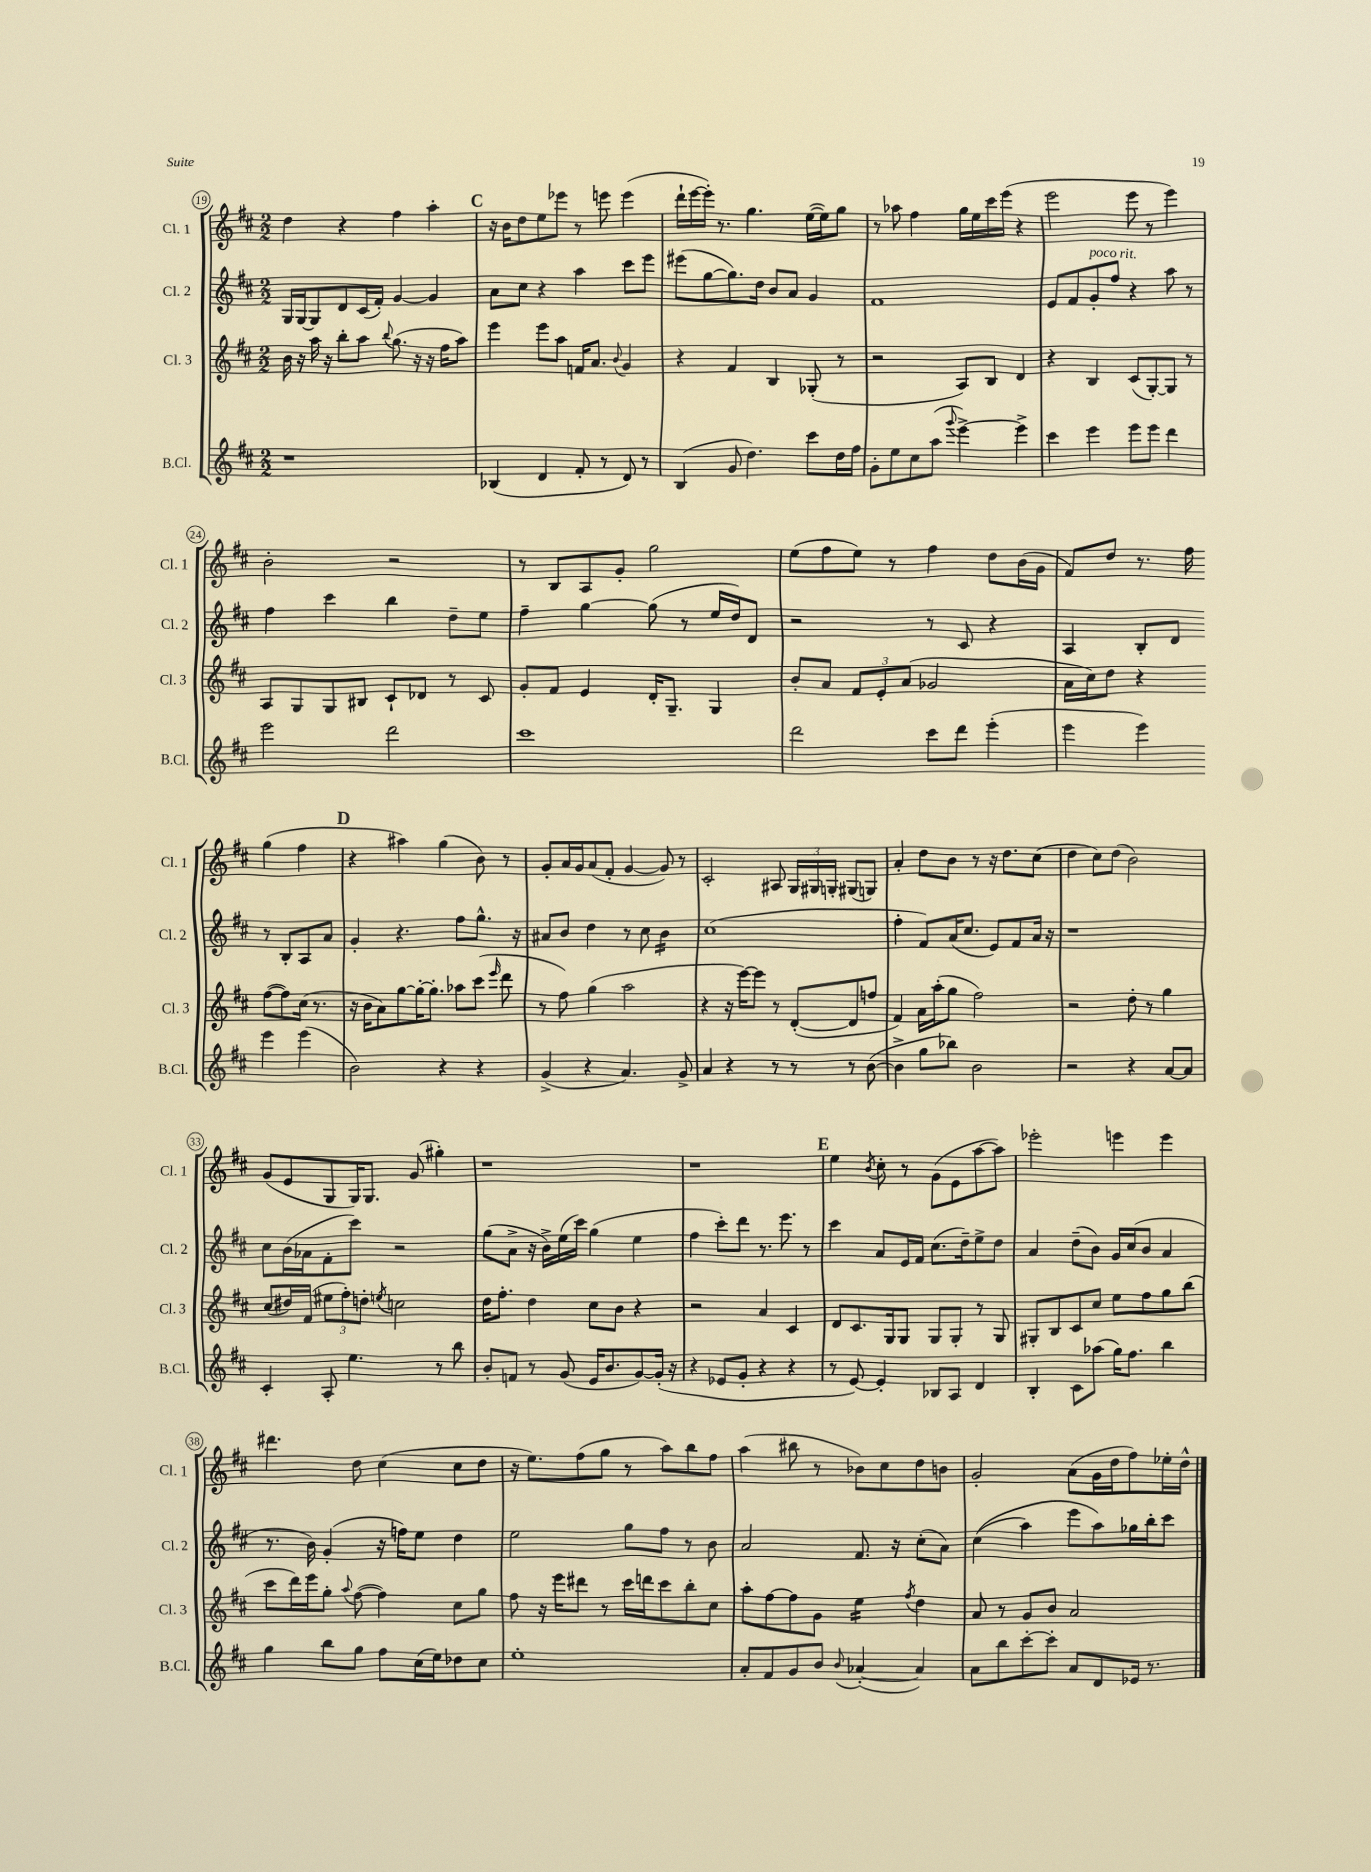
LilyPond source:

<<
\new StaffGroup <<
\new Staff = "s0" \with { instrumentName = "Cl. 1" shortInstrumentName = "Cl. 1" } {
    \clef treble \key d \major \numericTimeSignature \time 2/2
    \autoBeamOff d''4 r4 fis''4 a''4-. |
    \mark \markup { \bold "C" } r16 b'16[ d''8 e''8 ees'''8] r8 e'''8 e'''4( |
    d'''16[-! e'''16~ e'''16]-.) r8. g''4. e''16[~( e''16) g''8] |
    r8 aes''8 fis''4 g''16[ e''16 cis'''16 e'''16]( r4 |
    e'''2 e'''8 r8 e'''4) |
    b'2-. r2 |
    r8 b8[ a8 g'8]-. g''2 |
    e''8[( fis''8 e''8]) r8 fis''4 d''8[ b'16( g'16] |
    fis'8[) d''8] r8. fis''16 g''4( fis''4 |
    \mark \markup { \bold "D" } r4 ais''4) g''4( b'8) r8 |
    g'8[-. a'16 g'16 a'8( fis'8]-. g'4~ g'8) r8 |
    cis'2-. ais8 \tuplet 3/2 { g16[ gis16 g16]-. } gis8[( g8]) |
    a'4-. d''8[ b'8] r8 r16 d''8.[ cis''8]( |
    d''4 cis''8[) d''8]( b'2) |
    g'8[( e'8 g8 g16) g8.] g'8( gis''4-.) |
    r1 |
    r1 |
    \mark \markup { \bold "E" } e''4 \acciaccatura { b'8 } cis''8-. r8 g'8[( e'8 a''8~ a''8]) |
    ees'''2-. e'''4 e'''4 |
    dis'''4. d''8 cis''4( cis''8[ d''8] |
    r16 e''8.[) fis''8( g''8] r8 a''8[) b''8 fis''8] |
    a''4( bis''8 r8 bes'8[) cis''8 d''8 b'8] |
    g'2-. a'8[( g'16 d''16 fis''8) ees''16-. d''16]-^ \bar "|." |
}
\new Staff = "s1" \with { instrumentName = "Cl. 2" shortInstrumentName = "Cl. 2" } {
    \clef treble \key d \major \numericTimeSignature \time 2/2
    \autoBeamOff g16[ g16~ g8 d'8 cis'16( fis'16]-.) g'4~ g'4 |
    \mark \markup { \bold "C" } a'8[ cis''8] r4 a''4 cis'''8[ e'''8] |
    eis'''8[( g''8~ g''8.) d''16] b'8[ a'8] g'4 |
    fis'1 |
    e'8[ fis'8 g'8-.^\markup { \italic "poco rit." } fis''8] r4 a''8 r8 |
    fis''4 cis'''4 b''4 d''8[-- e''8] |
    fis''4-- g''4~ g''8( r8 e''16[ d''16) d'8] |
    r2 r8 cis'8 r4 |
    a4 b8[-. d'8] r8 b8[-. a8 a'8] |
    \mark \markup { \bold "D" } g'4-. r4. fis''8[ g''8.]-^ r16 |
    ais'8[ b'8] d''4 r8 cis''8 b'4:16 |
    cis''1( |
    fis''4-. fis'8[) a'16( cis''8.] e'8[) fis'8 a'16] r16 |
    r1 |
    cis''8[ b'16( aes'16 fis'8-. cis'''8]) r2 |
    g''8[( a'8]-> r16 b'16[->) e''16( cis'''16]) g''4( e''4 |
    fis''4 cis'''8[-.) d'''8] r8. e'''8. r8 |
    \mark \markup { \bold "E" } cis'''4 a'8[ e'16 fis'16] cis''8.[( d''16--) e''8-> d''8] |
    a'4 d''8[--( b'8]) g'16[ cis''16( b'8] a'4 |
    r8. b'16) g'4-.( r16 f''16[) e''8] d''4 |
    e''2 g''8[ fis''8] r8 b'8 |
    a'2 fis'8. r16 cis''8[-.( a'8]) |
    cis''4(\( a''4) e'''8[ a''8\) ges''16 b''16-. cis'''8] \bar "|." |
}
\new Staff = "s2" \with { instrumentName = "Cl. 3" shortInstrumentName = "Cl. 3" } {
    \clef treble \key d \major \numericTimeSignature \time 2/2
    \autoBeamOff b'16 r16 a''16 r16 b''8[-. a''8] \appoggiatura { b''8 } g''8.( r16 r16 fis''16[ a''8]) |
    \mark \markup { \bold "C" } e'''4 e'''8[ a''8] f'16[ a'8.] \appoggiatura { b'8 } g'4 |
    r4 fis'4 b4 ges8-.( r8 |
    r2 a8[) b8] d'4 |
    r4 b4 cis'8[( g8~-.) g8] r8 |
    a8[ g8 g8 bis8] cis'8[-! des'8] r8 cis'8 |
    g'8[-. fis'8] e'4 d'16[-. g8.]-- g4 |
    b'8[-. a'8] \tuplet 3/2 { fis'8[ e'8-. a'8]( } ges'2 |
    a'16[ cis''16) d''8] r4 fis''8[~( fis''8) cis''16]( r8. |
    \mark \markup { \bold "D" } r16 b'16[ a'8) g''8~ g''16~-. g''8.]-. aes''8[ cis'''8]( \grace { e'''16 } d'''8 |
    r8 fis''8) g''4( a''2 |
    r4 r16 e'''16[~) e'''8] r8 d'8[~-.( d'8 f''8] |
    fis'4) a'16[ a''16-.( g''8] fis''2) |
    r2 d''8-. r8 g''4 |
    cis''8[( dis''16) fis'16]( \tuplet 3/2 { eis''8[ fis''8-.) d''8]-. } \acciaccatura { e''8 } c''2 |
    d''16[ fis''8.]-. d''4 cis''8[ b'8] r4 |
    r2 a'4 cis'4 |
    \mark \markup { \bold "E" } d'8[ cis'8. g16 g8] g8[ g8]-. r8 g8 |
    gis8[-. b8 cis'8 cis''8] e''8[ fis''8 g''8 b''8]( |
    cis'''8[ d'''16) e'''16 g''8]-. \appoggiatura { a''8 } fis''8~( fis''4) cis''8[ g''8] |
    fis''8 r16 e'''16[ dis'''8] r8 cis'''16[ d'''16 cis'''8 b''8-. cis''8] |
    a''8[-. fis''8~ fis''8 g'8] e''4:16 \acciaccatura { fis''8 } d''4 |
    a'8 r8 g'8[ b'8] a'2 \bar "|." |
}
\new Staff = "s3" \with { instrumentName = "B.Cl." shortInstrumentName = "B.Cl." } {
    \clef treble \key d \major \numericTimeSignature \time 2/2
    \autoBeamOff r1 |
    \mark \markup { \bold "C" } bes4( d'4 fis'8-. r8 d'8) r8 |
    b4( g'8 d''4.) cis'''8[ d''16 fis''16] |
    g'8[-. e''8 cis''8 a''8]( \appoggiatura { g'''8 } e'''4~->) e'''4-> |
    cis'''4 e'''4 e'''8[ e'''8] d'''4 |
    e'''2 d'''2 |
    cis'''1 |
    d'''2 cis'''8[ d'''8] e'''4-.( |
    e'''4 e'''4) e'''4 e'''4( |
    \mark \markup { \bold "D" } b'2) r4 r4 |
    g'4->( r4 a'4.) g'8-> |
    a'4 r4 r8 r8 r8 b'8~( |
    b'4-> g''8[ bes''8]) b'2 |
    r2 r4 a'8[~ a'8] |
    cis'4-. a8-. e''4. r8 b''8 |
    b'8[-. f'8] r8 g'8( e'16[ b'8. g'8~) g'16]-.( r16 |
    r4 ees'8[ g'8]-. r4 r4 |
    \mark \markup { \bold "E" } r8 e'8~) e'4-. bes8[ a8] d'4 |
    b4-. cis'8[ aes''8]( g''16[) fis''8.] b''4 |
    g''4 b''8[ g''8] fis''8[ cis''16( e''16) des''8 cis''8] |
    e''1-. |
    a'8[-. fis'8 g'8 b'8] \appoggiatura { b'8 } aes'4~-.( aes'4) |
    a'8[ b''8 cis'''8~-. cis'''8]-. a'8[ d'8 ees'16] r8. \bar "|." |
}
>>
>>
\layout { \context { \Score currentBarNumber = #19 \override BarNumber.stencil = #(make-stencil-circler 0.1 0.3 ly:text-interface::print) } }
